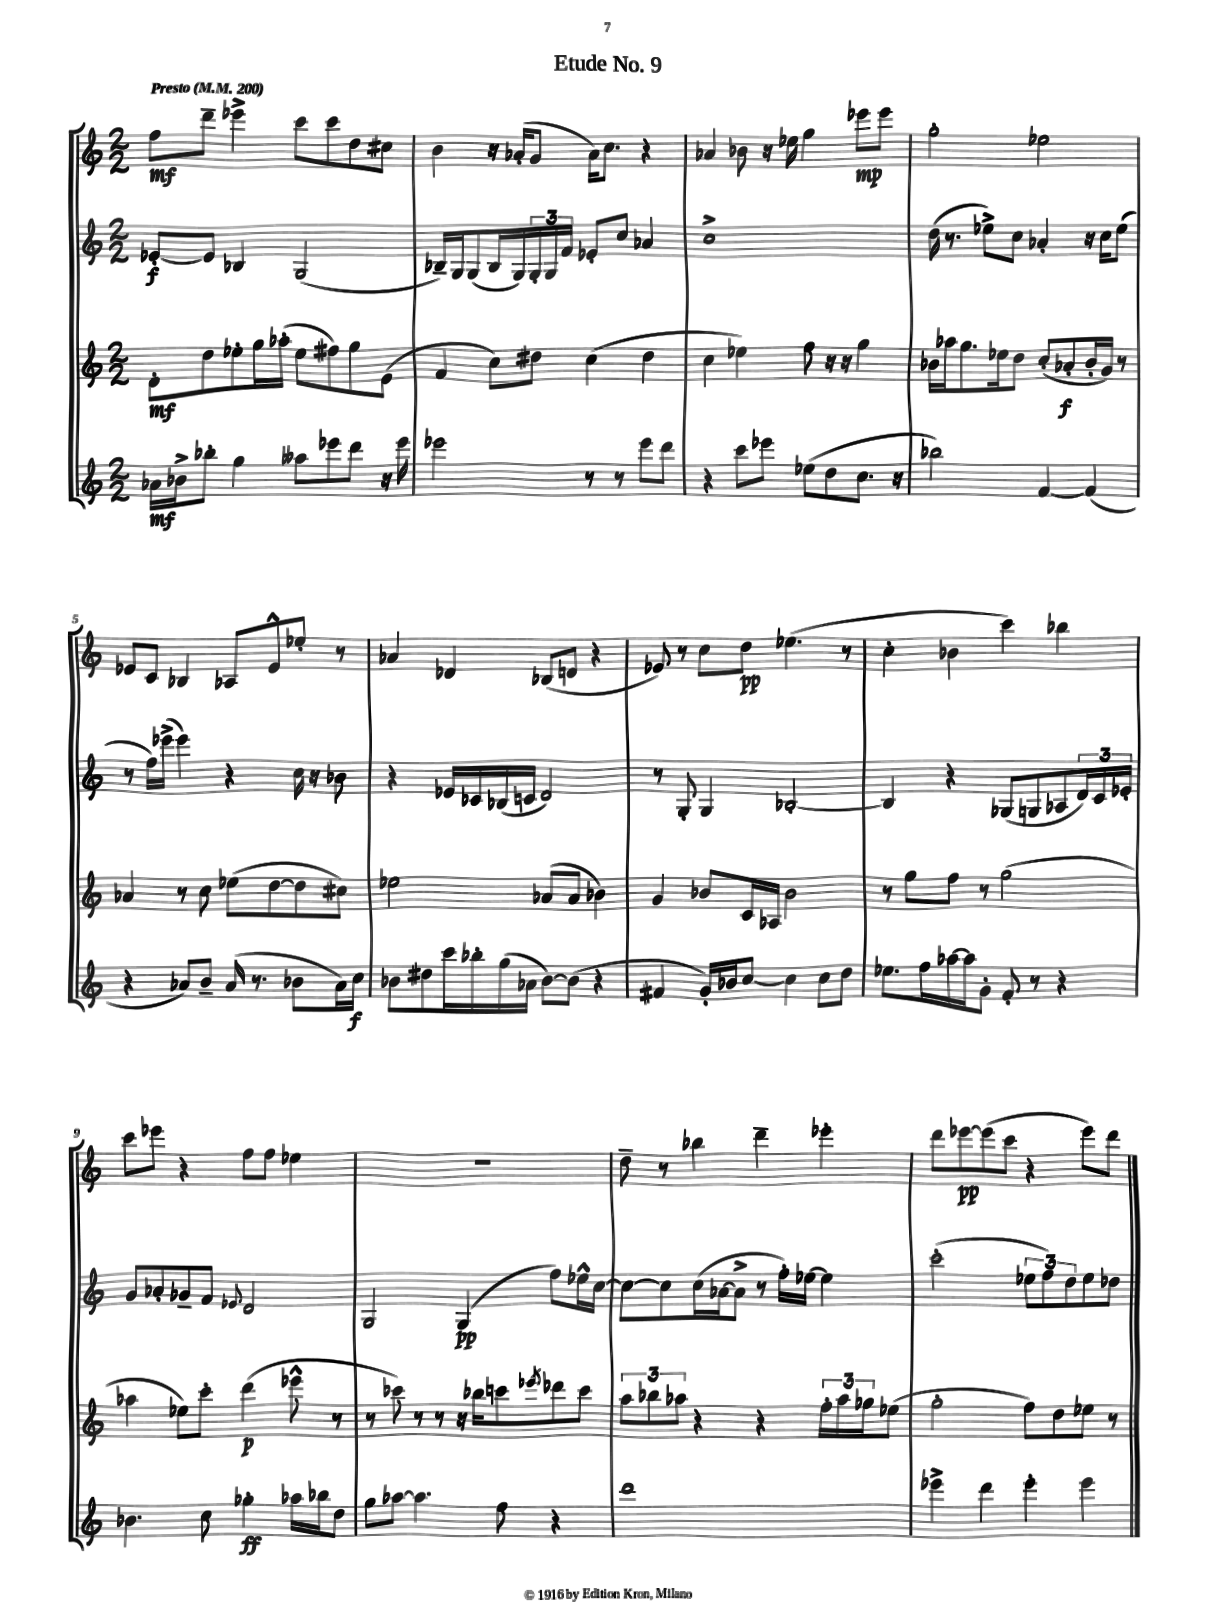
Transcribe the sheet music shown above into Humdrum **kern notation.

**kern	**kern	**kern	**kern
*staff4	*staff3	*staff2	*staff1
*clefG2	*clefG2	*clefG2	*clefG2
*k[]	*k[]	*k[]	*k[]
*M2/2	*M2/2	*M2/2	*M2/2
*MM200	*MM200	*MM200	*MM200
16a-	8d'	[8e-'	8ff
16b-^	.	.	.
8bb-'	8dd	8e-]	8ddd~
4gg	8ee-'	4B-	4eee-^
.	16gg	.	.
.	(16aa-'	.	.
8aa--	8ee-	(2G	8ccc
8eee-	8ff#)	.	8ccc
8ddd	8gg	.	8dd
16r	(8e	.	8cc#
16eee-	.	.	.
=	=	=	=
2eee-	4f	16B-~)	4b
.	.	16G	.
.	.	(8G	.
.	8cc)	16B-	16r
.	.	16G)	(16a-'
.	8dd#	24G'	8g
.	.	24G	.
.	.	24f	.
8r	(4cc	8e-'	16a-)
.	.	.	8.cc
8r	.	8cc	.
8eee-	4dd#	4a-	4r
8ddd	.	.	.
=	=	=	=
4r	4cc	1cc^	4a-
8ccc	4ee-)	.	8b-
8eee-	.	.	16r
.	.	.	16ee-
(8ee-	8ff	.	4gg
8dd	16r	.	.
.	16r	.	.
8.cc	4gg	.	8eee-
.	.	.	8eee-
16r	.	.	.
=	=	=	=
2bb-)	16b-	(16dd	2gg'
.	16aa-	8.r	.
.	8.gg	.	.
.	.	8ee-^)	.
.	16ee-	.	.
.	8dd	8cc	.
[4f	(8cc'	4a-'	2ee-
.	8a-'	.	.
(4f]	16b-'	16r	.
.	16g)	16cc	.
.	8r	(8ee-	.
=	=	=	=
4r	4a-	8r	8e-
.	.	16ff)	8c
.	.	(16eee-^	.
8a-)	8r	4eee-)	4B-
8b~	8cc	.	.
(16a-	(8ee-	4r	8A-
8.r	.	.	.
.	[8dd	.	8e-^^
8b-	8dd]	16cc	8ee-'
.	.	16r	.
16a-)	8cc#)	8b-	8r
16cc	.	.	.
=	=	=	=
8b-	2ee-	4r	4a-
8dd#	.	.	.
16ccc	.	16e-	4d-
16bb-'	.	16c-	.
(16gg	.	(16B-	.
16a-	.	16c	.
[8b-)	(8a-	2d)	(8B-
(8b-]	8a-	.	8d
4r	4b-)	.	4r
=	=	=	=
4f#	4g	8r	8e-)
.	.	8G'	8r
16g')	8b-	4G	8cc
16b-	.	.	.
[8cc	16c	.	8dd
.	16A-	.	.
4cc]	2b-	[2B-'	(4.ee-
8cc	.	.	.
8dd	.	.	8r
=	=	=	=
8.ee-	8r	4B-]	4cc'
.	8gg	.	.
16ff	.	.	.
[16aa-	8ff	4r	4b-
16aa-]	.	.	.
8g'	8r	.	.
8f'	(2gg	(8G-	4ccc)
8r	.	8G	.
4r	.	8A-	4bb-
.	.	24d)	.
.	.	24c	.
.	.	24e-'	.
=	=	=	=
4.b-	4aa-	8g	8ccc
.	.	8a-'	8eee-
.	8ee-)	8g-~	4r
8cc	8ccc'	8f	.
.	.	8qqe-	.
4gg-'	(4ddd	2d	8ff
.	.	.	8ff
16aa-	8eee-^^	.	4ee-
16bb-	.	.	.
8dd	8r	.	.
=	=	=	=
8gg	8r	2G	1r
[8aa-	8ccc-)	.	.
4.aa-]	8r	.	.
.	8r	.	.
.	16r	(4G	.
.	16bb-	.	.
8ff	8ccc	.	.
.	8qeee-	.	.
4r	8ddd-	8ff)	.
.	8ccc	16ee-^^	.
.	.	[16cc	.
=	=	=	=
1ddd	12aa	8cc_	8dd~
.	12bb-	.	.
.	.	8cc]	8r
.	12aa-	.	.
.	4r	(16cc	4bb-
.	.	[16a-	.
.	.	8a-^]	.
.	4r	8r	4ddd~
.	.	16ff')	.
.	.	[16ee-	.
.	24ff'	4ee-]	4eee-'
.	24aa-	.	.
.	24gg-	.	.
.	(8ee-	.	.
=	=	=	=
4eee-^	2gg'	(2ccc'	8ddd
.	.	.	[8eee-
4ddd	.	.	(8eee-]
.	.	.	8ccc
4eee-'	8ff)	12ee-	4r
.	.	12ff)	.
.	8dd	.	.
.	.	12dd	.
4eee-	8ee-	8ee-	8eee-)
.	8r	8dd-	8ddd
==	==	==	==
*-	*-	*-	*-
